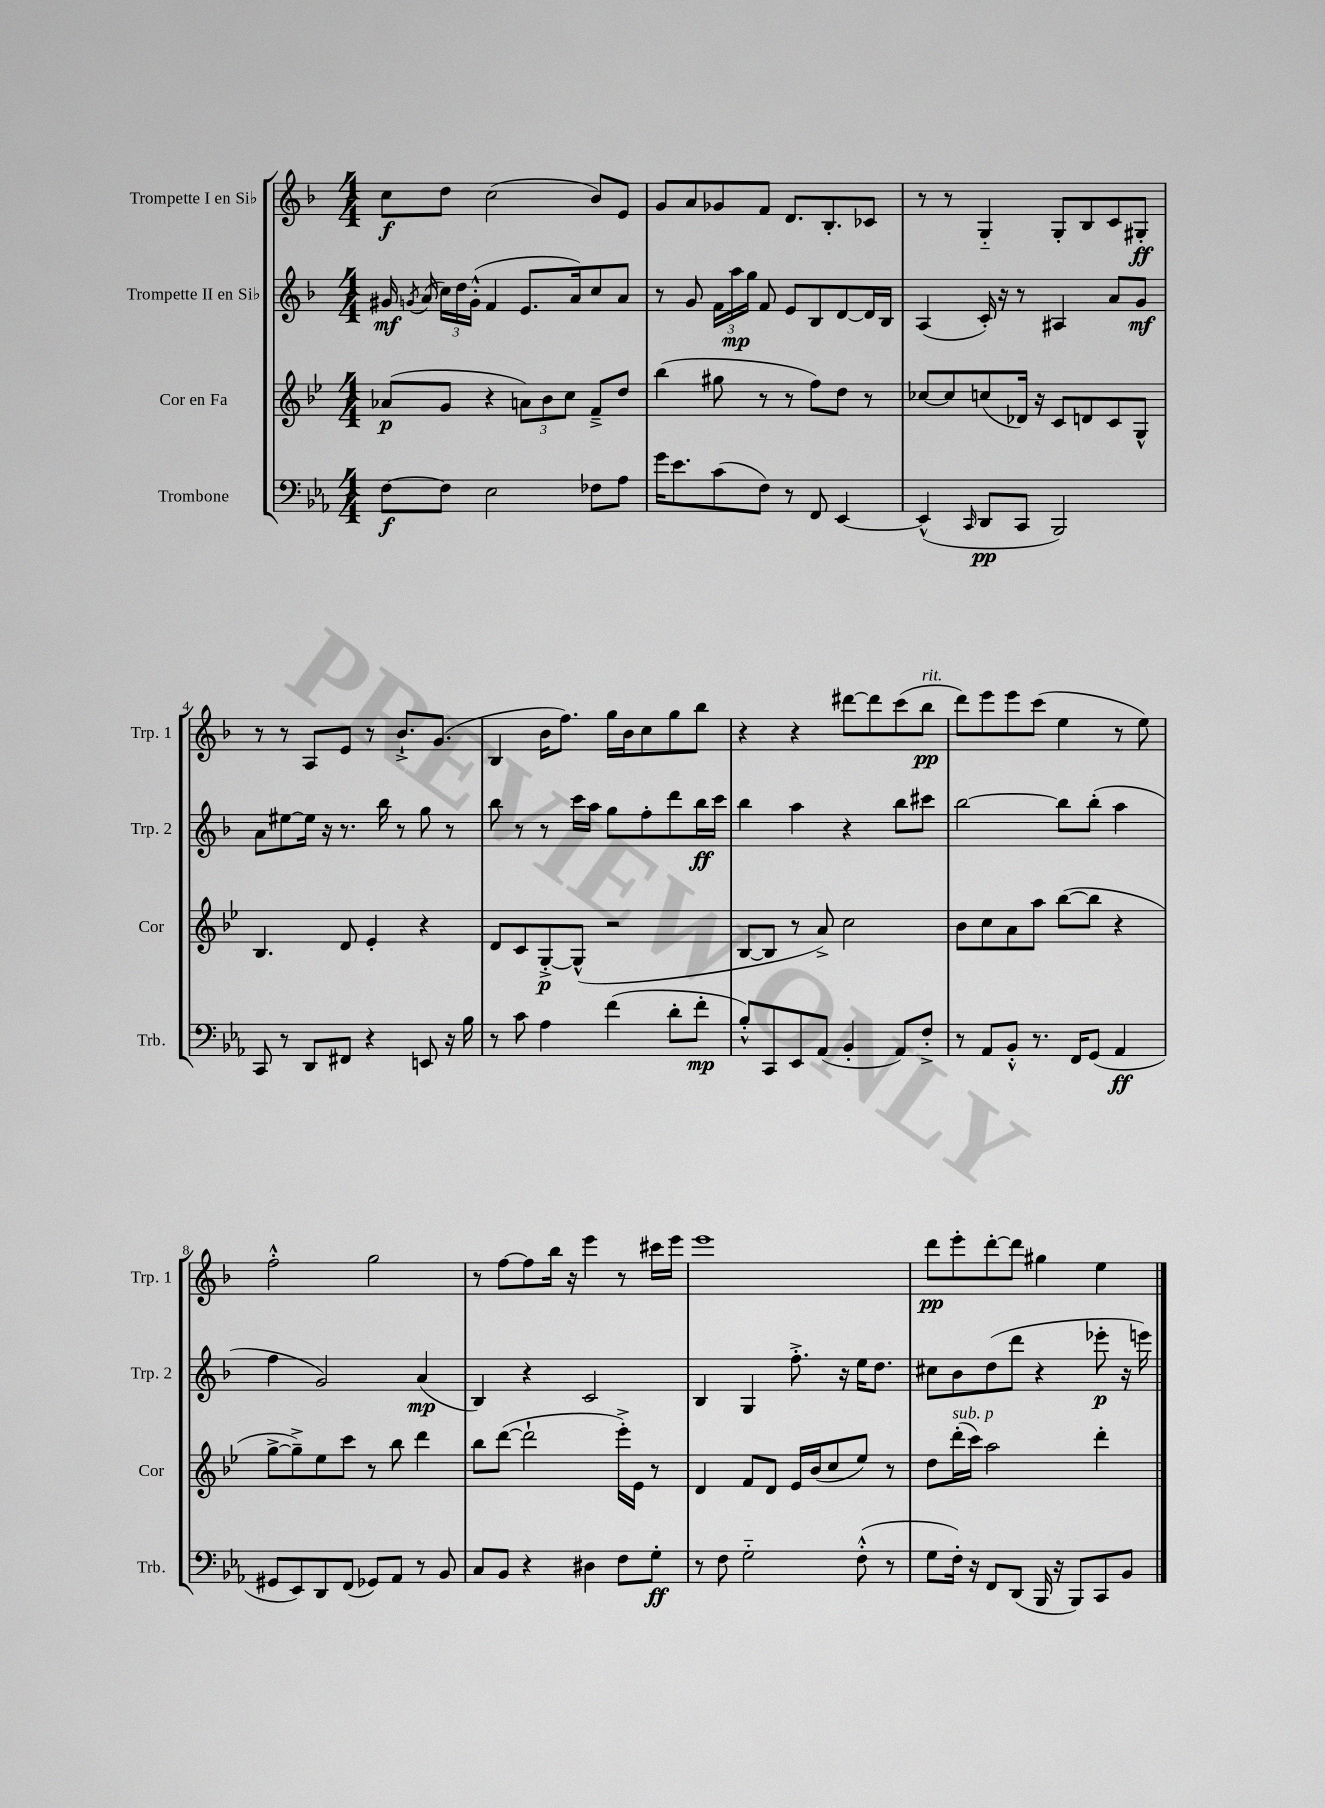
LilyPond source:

<<
\new StaffGroup <<
\new Staff = "s0" \with { instrumentName = "Trompette I en Sib" shortInstrumentName = "Trp. 1" } {
    \clef treble \key f \major \numericTimeSignature \time 4/4
    \autoBeamOff c''8[\f d''8] c''2( bes'8[) e'8] |
    g'8[ a'8 ges'8 f'8] d'8.[ bes8.-. ces'8] |
    r8 r8 g4-_ g8[-. bes8 c'8 gis8]-.\ff |
    r8 r8 a8[ e'8] r8 bes'8.[-!-> g'8.]( |
    bes4 bes'16[ f''8.]) g''16[ bes'16 c''8 g''8 bes''8] |
    r4 r4 dis'''8[~ dis'''8 c'''8( bes''8]\pp^\markup { \italic "rit." } |
    d'''8[) e'''8 e'''8 c'''8]( e''4 r8 e''8) |
    f''2-.-^ g''2 |
    r8 f''8[~ f''8 bes''16] r16 e'''4 r8 cis'''16[ e'''16] |
    e'''1 |
    d'''8[\pp e'''8-. d'''8~-. d'''8] gis''4 e''4 \bar "|." |
}
\new Staff = "s1" \with { instrumentName = "Trompette II en Sib" shortInstrumentName = "Trp. 2" } {
    \clef treble \key f \major \numericTimeSignature \time 4/4
    \autoBeamOff gis'16\mf \acciaccatura { g'8 } a'16( \tuplet 3/2 { c''16[) d''16 g'16]-.-^( } f'4 e'8.[ a'16) c''8 a'8] |
    r8 g'8 \tuplet 3/2 { f'16[ a''16\mp g''16] } f'8 e'8[ bes8 d'8~ d'16 bes16] |
    a4( c'16-.) r16 r8 ais4 a'8[ g'8]\mf |
    a'8[ eis''8~ eis''16] r16 r8. bes''16 r8 g''8 r8 |
    bes''8 r8 r8 c'''16[ a''16] g''8[ f''8-. d'''8 bes''16\ff c'''16] |
    bes''4 a''4 r4 bes''8[ cis'''8] |
    bes''2~ bes''8[ bes''8]-.( a''4 |
    f''4 g'2) a'4\mp( |
    bes4) r4 c'2 |
    bes4 g4 f''8.-.-> r16 e''16[ d''8.] |
    cis''8[ bes'8 d''8( d'''8] r4 ees'''8-.\p r16 e'''16) \bar "|." |
}
\new Staff = "s2" \with { instrumentName = "Cor en Fa" shortInstrumentName = "Cor" } {
    \clef treble \key bes \major \numericTimeSignature \time 4/4
    \autoBeamOff aes'8[\p( g'8] r4 \tuplet 3/2 { a'8[) bes'8 c''8] } f'8[---> d''8] |
    bes''4( gis''8 r8 r8 f''8[) d''8] r8 |
    ces''8[~ ces''8 c''8( des'16]) r16 c'8[ d'8 c'8 g8]-^ |
    bes4. d'8 ees'4-. r4 |
    d'8[ c'8 g8~-.->\p g8]-^( r2 |
    bes8[~ bes8] r8 a'8->) c''2 |
    bes'8[ c''8 a'8 a''8] bes''8[~( bes''8] r4 |
    g''8[~-> g''8--->) ees''8 c'''8] r8 bes''8 d'''4 |
    bes''8[ d'''8]~( d'''2-! ees'''16[-.->) ees'16] r8 |
    d'4 f'8[ d'8] ees'16[ bes'16( c''8 ees''8]) r8 |
    d''8[ d'''16-.^\markup { \italic "sub. p" }( c'''16]) a''2 d'''4-. \bar "|." |
}
\new Staff = "s3" \with { instrumentName = "Trombone" shortInstrumentName = "Trb." } {
    \clef bass \key ees \major \numericTimeSignature \time 4/4
    \autoBeamOff f8[~\f f8] ees2 fes8[ aes8] |
    g'16[ ees'8. c'8( f8]) r8 f,8 ees,4~ |
    ees,4-^( \grace { c,16 } d,8[\pp c,8] bes,,2) |
    c,8 r8 d,8[ fis,8] r4 e,8 r16 bes16 |
    r8 c'8 aes4 f'4( d'8[-. f'8]-.\mp |
    bes8[-.-^) c,8 ees,8 aes,8]( bes,4-. aes,8[) f8]-.-> |
    r8 aes,8[ bes,8]-.-^ r8. f,16[ g,8]( aes,4\ff |
    gis,8[ ees,8) d,8 f,8]( ges,8[) aes,8] r8 bes,8 |
    c8[ bes,8] r4 dis4 f8[ g8]-.\ff |
    r8 f8 g2-_ f8-.-^( r8 |
    g8[ f16]-.) r16 f,8[ d,8]( bes,,16 r16 bes,,8[) c,8 bes,8] \bar "|." |
}
>>
>>
